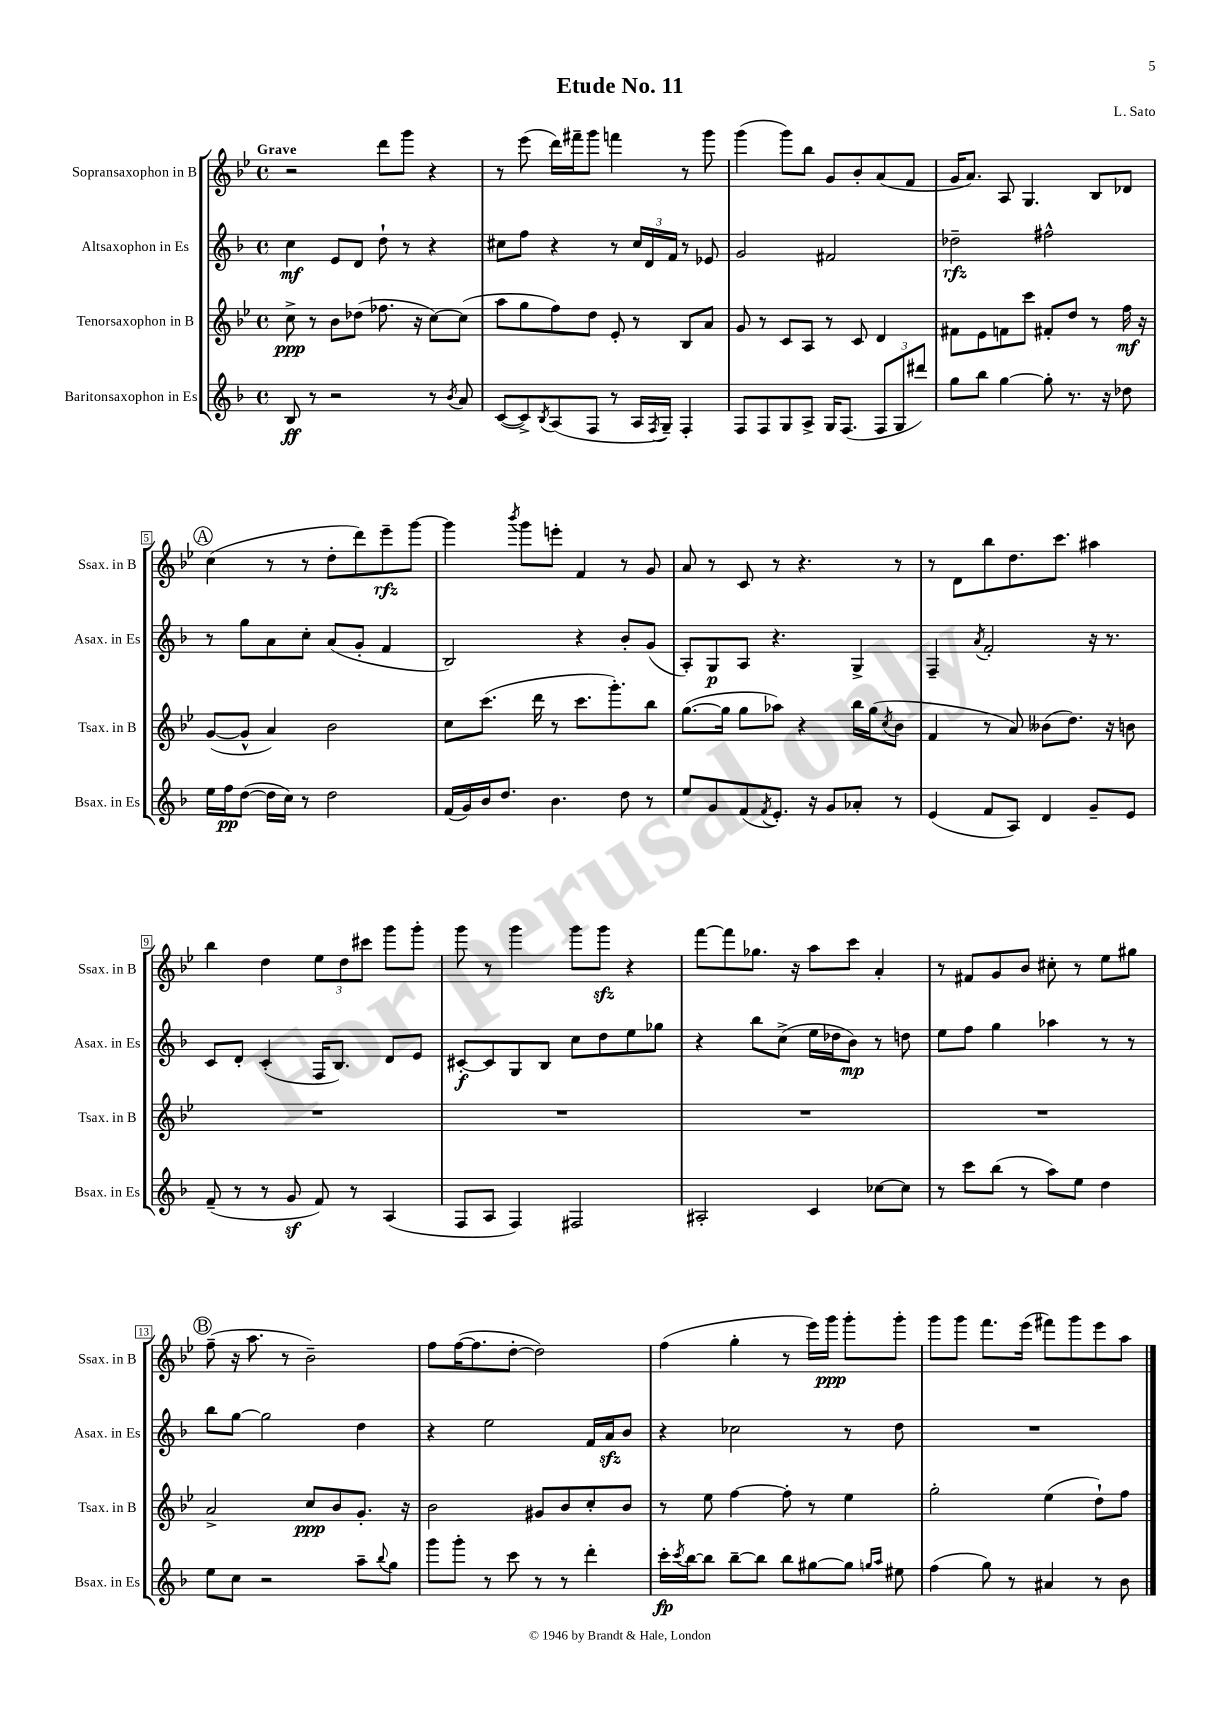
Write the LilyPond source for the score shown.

\header { title = "Etude No. 11" composer = "L. Sato" }
<<
\new StaffGroup <<
\new Staff = "s0" \with { instrumentName = "Sopransaxophon in B" shortInstrumentName = "Ssax. in B" } {
    \clef treble \key bes \major \defaultTimeSignature \time 4/4 \tempo "Grave"
    r2 d'''8 g'''8 r4 |
    r8 ees'''8( d'''16) fis'''16-- g'''8 f'''4 r8 g'''8 |
    g'''4( g'''8) bes''8 g'8 bes'8-. a'8( f'8 |
    g'16 a'8.) a8 g4. bes8 des'8 |
    \mark \markup { \circle "A" } c''4( r8 r8 d''8-. d'''8) ees'''8--\rfz g'''8~ |
    g'''4 \acciaccatura { bes'''8 } g'''8 e'''8-. f'4 r8 g'8 |
    a'8 r8 c'8 r8 r4. r8 |
    r8 d'8 bes''8 d''8. c'''8. ais''4 |
    bes''4 d''4 \tuplet 3/2 { ees''8 d''8 cis'''8 } g'''8 g'''8-. |
    g'''8 r8 g'''4 g'''8 g'''8\sfz r4 |
    f'''8~ f'''8 ges''8. r16 a''8 c'''8 a'4-. |
    r8 fis'8 g'8 bes'8 cis''8-. r8 ees''8 gis''8 |
    \mark \markup { \circle "B" } f''8--( r16 a''8. r8 bes'2--) |
    f''8 f''16~( f''8. d''8~-. d''2) |
    f''4( g''4-. r8 ees'''16) g'''16\ppp g'''8-. g'''8-. |
    g'''8 g'''8 f'''8. ees'''16( fis'''8) g'''8 ees'''8 a''8 \bar "|." |
}
\new Staff = "s1" \with { instrumentName = "Altsaxophon in Es" shortInstrumentName = "Asax. in Es" } {
    \clef treble \key f \major \defaultTimeSignature \time 4/4
    c''4\mf e'8 d'8 d''8-! r8 r4 |
    cis''8 f''8 r4 r8 \tuplet 3/2 { cis''16 d'16 f'16 } r8 ees'8 |
    g'2 fis'2 |
    des''2--\rfz fis''2-^ |
    \mark \markup { \circle "A" } r8 g''8 a'8 c''8-. a'8( g'8-. f'4 |
    bes2) r4 bes'8-. g'8( |
    a8-.) g8\p a8 r4. g4-> |
    f4-- \acciaccatura { a'8 } f'2-. r16 r8. |
    c'8 d'8-. c'4-.( f16 bes8.) d'8 e'8 |
    cis'8~-.\f cis'8 g8 bes8 c''8 d''8 e''8 ges''8 |
    r4 bes''8 c''8->( e''16 des''16 bes'8\mp) r8 d''8 |
    e''8 f''8 g''4 aes''4 r8 r8 |
    \mark \markup { \circle "B" } bes''8 g''8~ g''2 d''4 |
    r4 e''2 f'16 a'16\sfz bes'8 |
    r4 ces''2 r8 d''8 |
    R1 \bar "|." |
}
\new Staff = "s2" \with { instrumentName = "Tenorsaxophon in B" shortInstrumentName = "Tsax. in B" } {
    \clef treble \key bes \major \defaultTimeSignature \time 4/4
    c''8->\ppp r8 bes'8 des''8( fes''8. r16 c''8~) c''8( |
    a''8 g''8 f''8) d''8 ees'8-. r8 bes8 a'8 |
    g'8 r8 c'8 a8 r8 c'8 d'4 |
    fis'8 ees'8 f'8 c'''8 fis'8-. d''8 r8 f''16\mf r16 |
    \mark \markup { \circle "A" } g'8~( g'8-^ a'4) bes'2 |
    c''8 c'''8.( d'''16 r8 c'''8. g'''8.-.) bes''8 |
    g''8.~( g''16 g''8 aes''8) r4 bes''16 g''16( \acciaccatura { c''8 } bes'8 |
    f'4 r8 a'8) beses'8( d''8.) r16 b'8 |
    R1 |
    R1 |
    R1 |
    R1 |
    \mark \markup { \circle "B" } a'2-> c''8\ppp bes'8 g'8.-. r16 |
    bes'2 gis'8 bes'8 c''8-. bes'8 |
    r8 ees''8 f''4~ f''8-. r8 ees''4 |
    g''2-. ees''4( d''8-!) f''8 \bar "|." |
}
\new Staff = "s3" \with { instrumentName = "Baritonsaxophon in Es" shortInstrumentName = "Bsax. in Es" } {
    \clef treble \key f \major \defaultTimeSignature \time 4/4
    bes8\ff r8 r2 r8 \acciaccatura { bes'8 } a'8 |
    c'8~( c'8->) \acciaccatura { bes8 } a8( f8 r8 a16 \acciaccatura { f8 } g16--) f4-. |
    f8 f8 g8 a8-> g16 f8.( \tuplet 3/2 { f8 g8 dis'''8) } |
    g''8 bes''8 g''4~ g''8-. r8. r16 des''8 |
    \mark \markup { \circle "A" } e''16 f''16\pp d''8~( d''16 c''16) r8 d''2 |
    f'16( g'16) bes'16 d''8. bes'4. d''8 r8 |
    e''8 g'8 f'8( \acciaccatura { f'8 } e'8.-.) r16 g'8 aes'8-. r8 |
    e'4( f'8 a8) d'4 g'8-- e'8 |
    f'8--( r8 r8 g'8\sf f'8) r8 a4( |
    f8 a8 f4) fis2 |
    ais2-. c'4 ces''8~ ces''8 |
    r8 c'''8 bes''8( r8 a''8) e''8 d''4 |
    \mark \markup { \circle "B" } e''8 c''8 r2 a''8-- \appoggiatura { bes''8 } g''8 |
    g'''8 g'''8-. r8 c'''8 r8 r8 d'''4-. |
    c'''16-.\fp \acciaccatura { c'''8 } bes''16~ bes''8 bes''8~-- bes''8 bes''8 gis''8~ gis''8 \grace { g''16 a''16 } eis''8 |
    f''4( g''8) r8 ais'4 r8 bes'8 \bar "|." |
}
>>
>>
\layout { \context { \Score \override BarNumber.stencil = #(make-stencil-boxer 0.1 0.3 ly:text-interface::print) } }
